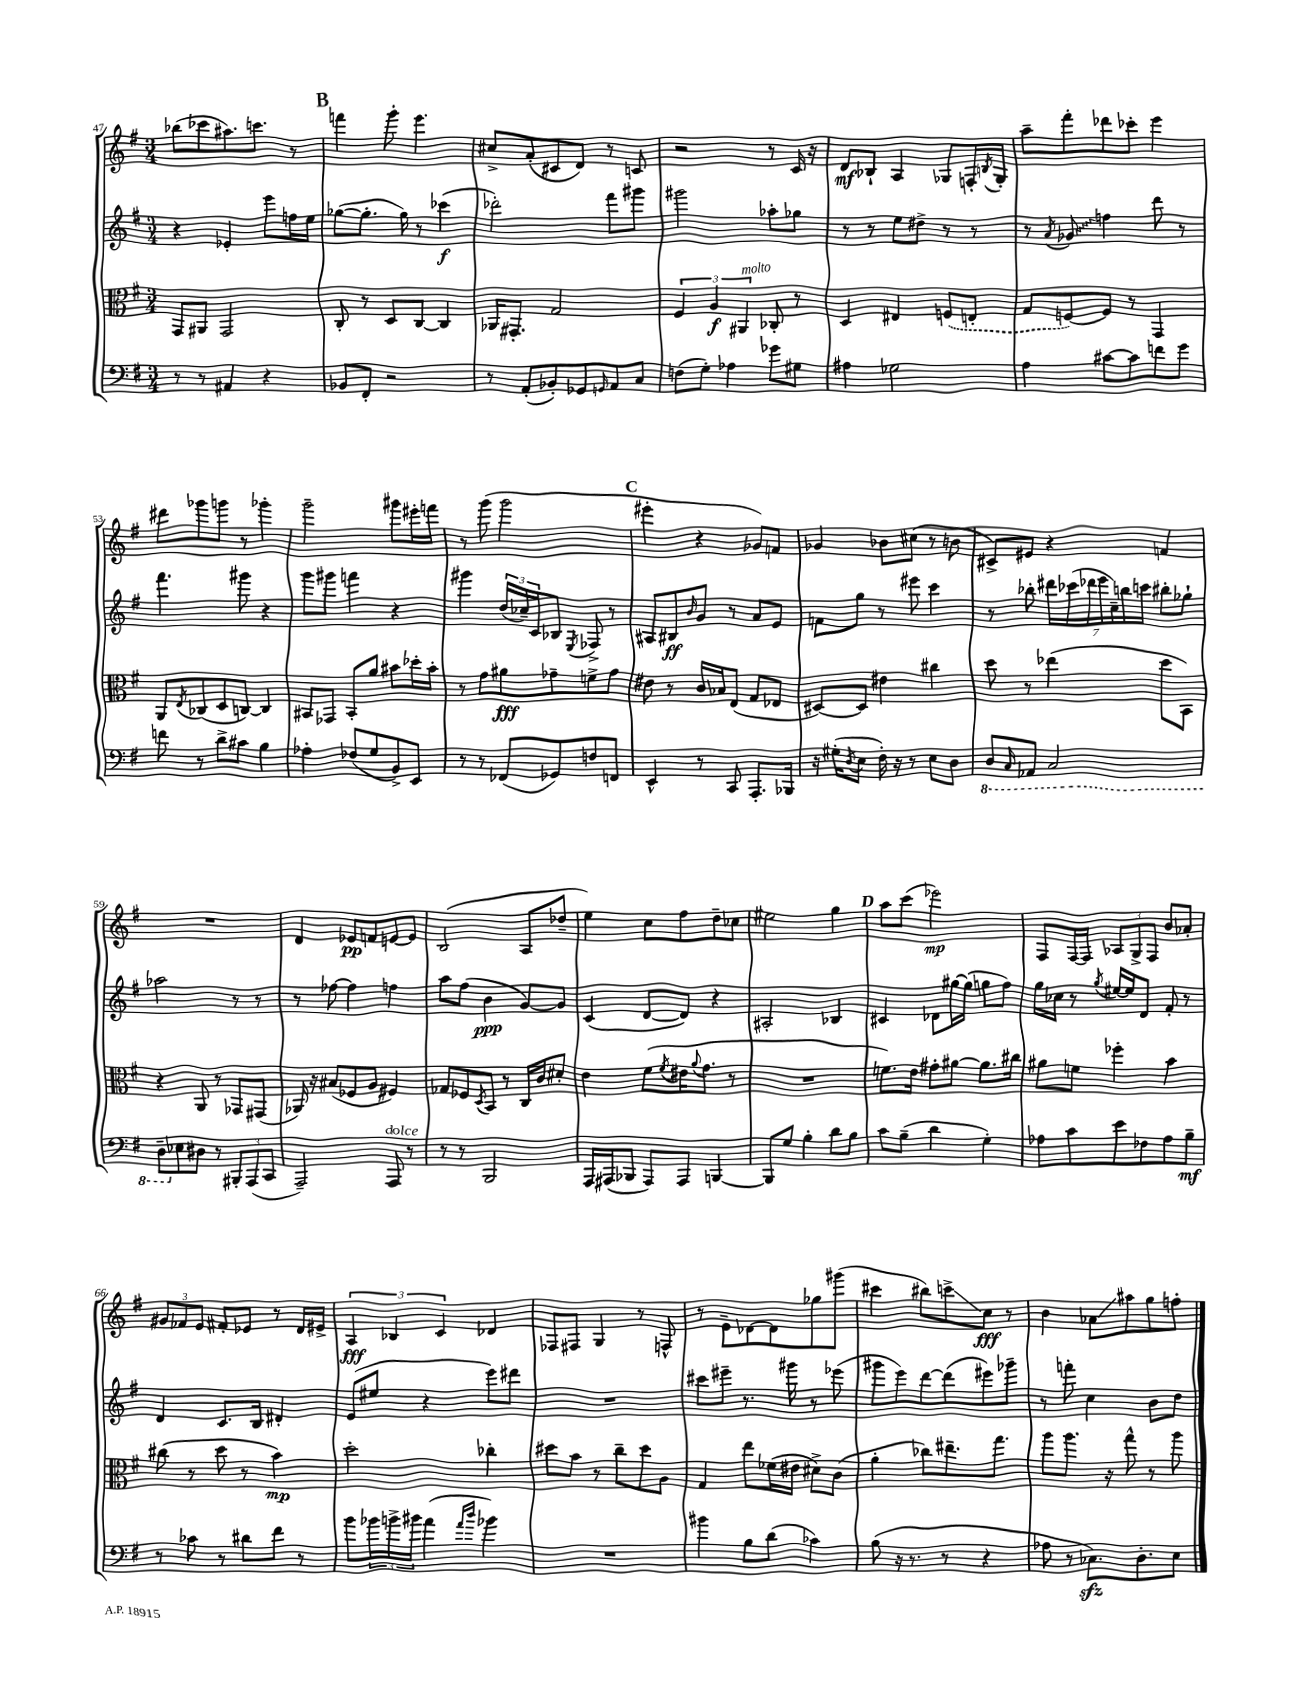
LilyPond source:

<<
\new StaffGroup <<
\new Staff = "s0" {
    \clef treble \key g \major \numericTimeSignature \time 3/4
    bes''8( ces'''8 ais''8.) c'''8. r8 |
    \mark \markup { \bold "B" } f'''4 g'''8-. e'''4. |
    cis''8-> a'8-.( cis'8 d'8) r8 c'8 |
    r2 r8 c'16 r16 |
    d'8\mf bes8-! a4 ges8 f16-. \acciaccatura { b8 } ges16-. |
    a''8-- fis'''8-. des'''8 ces'''8-. e'''4 |
    dis'''8 ges'''8 g'''8 r8 ges'''4-. |
    g'''2-- gis'''8 eis'''16-. f'''16 |
    r8 g'''8( g'''2 |
    \mark \markup { \bold "C" } eis'''4-. r4 ges'8) f'8 |
    ges'4 bes'8 cis''8( r8 b'8 |
    cis'8->) eis'8 r4 f'4 |
    R2. |
    d'4 ees'8\pp f'8 e'8~ e'8 |
    b2( a8 des''8-- |
    e''4) c''8 fis''8 d''8-- ces''8 |
    eis''2 g''4 |
    \mark \markup { \bold "D" } a''8 c'''8( ees'''2\mp) |
    fis8 fis16~ fis16 \tuplet 3/2 { aes8 g8-> fis8 } b'8 aes'8-. |
    \tuplet 3/2 { gis'8 fes'8 e'8 } fis'8-. ees'8 r8 d'16 eis'16-> |
    \tuplet 3/2 { a4\fff bes4 c'4 } des'4 |
    fes8 fis8 g4 r8 f8-^ |
    r8 e'8-- des'8~ des'8 ges''8 gis'''8( |
    cis'''4 bis''8) c'''8->\glissando c''8\fff r8 |
    b'4 aes'8\glissando ais''8 g''8 f''8-. \bar "|." |
}
\new Staff = "s1" {
    \clef treble \key g \major \numericTimeSignature \time 3/4
    r4 ees'4-. e'''8 f''16 e''16 |
    \mark \markup { \bold "B" } ges''8~( ges''8.-. ges''16) r8 ces'''4\f( |
    des'''2-.) fis'''8 gis'''8 |
    gis'''2 aes''8-. ges''8 |
    r8 r8 e''8 dis''8-> r8 r8 |
    r8 \acciaccatura { a'8 } \once \override Glissando.style = #'zigzag ges'8\glissando f''4 d'''8 r8 |
    fis'''4. gis'''8 r4 |
    g'''8 gis'''8 f'''4 r4 |
    gis'''4 \tuplet 3/2 { d''16( ces''16--) c'16 } bes8 \acciaccatura { e8 } fes8-> r8 |
    \mark \markup { \bold "C" } ais8 bis8\ff \grace { b'16 } g'8 r8 a'8 e'8 |
    f'8 g''8 r8 eis'''8 c'''4 |
    r8 bes''8-. \tuplet 7/4 { dis'''16 ces'''16( des'''16 e'''16 c''16--) b''16 c'''16 } bis''8-. ges''8-! |
    aes''2 r8 r8 |
    r8 fes''8~ fes''4 f''4 |
    a''8 fis''8( b'4\ppp g'8~) g'8 |
    c'4( d'8~ d'8) r4 |
    ais2-. bes4 |
    \mark \markup { \bold "D" } cis'4 des'8 gis''16~ gis''16( g''8 fis''8) |
    g''16 ces''16 r8 \acciaccatura { g''8 } eis''16~ eis''16 d'8 fis'8-. r8 |
    d'4 c'8. b16 dis'4-. |
    e'8( eis''8 r4 e'''8) dis'''8 |
    R2. |
    cis'''8 eis'''8-- r8. gis'''16 r8 ees'''8( |
    gis'''8 e'''8) d'''8~ d'''8( eis'''8) ges'''8-- |
    r8 f'''8-. c''4 b'8 d''8 \bar "|." |
}
\new Staff = "s2" {
    \clef alto \key g \major \numericTimeSignature \time 3/4
    g,8 ais,8 g,2 |
    \mark \markup { \bold "B" } c8-. r8 d8 c8~ c4 |
    aes,16 gis,8.-. g2 |
    \tuplet 3/2 { fis4 a4\f ais,4^\markup { \italic "molto" } } ces8-. r8 |
    d4 eis4 \once \slurDashed f8( e8-. |
    g8 f8~) f8 r8 g,4 |
    a,8 \acciaccatura { e8 } ces8( d8 c8~) c4 |
    bis,8 ges,8 bis,8-. a'8 bis'8 des''16-. bis'16-. |
    r8 g'8 ais'8\fff ges'8-- f'8-> ges'8 |
    \mark \markup { \bold "C" } eis'8 r8 c'16 bes16 e8( g8 ees8 |
    dis8~) dis8 eis'4 cis''4 |
    d''8 r8 ees''4( d''8 b,8) |
    r4 a,8 r8 ges,8 gis,8( |
    aes,16) r16 bis8( fes8 a8 fis4) |
    ges8 fes8 \acciaccatura { d8 } b,8 r8 c16 c'16 dis'8-. |
    e'4 fis'8( \acciaccatura { fis'8 } eis'16 \appoggiatura { a'8 } g'8. r8 |
    R2. |
    \mark \markup { \bold "D" } f'8.) e'16 gis'8-. ais'8~ ais'8. cis''16 |
    ais'8 f'8 fes''4-. b'4 |
    cis''8( r8 d''8 r8 b'4\mp) |
    d''2-. ces''4-. |
    dis''8 b'8 r8 c''8-- dis''8 a8 |
    g4 e''8 fes'16( eis'16 dis'8->) c'8( |
    a'4-. ces''8) eis''8.-- g''8. |
    a''8 a''8. r16 g''8-^ r8 a''8 \bar "|." |
}
\new Staff = "s3" {
    \clef bass \key g \major \numericTimeSignature \time 3/4
    r8 r8 ais,4 r4 |
    \mark \markup { \bold "B" } bes,8 fis,8-. r2 |
    r8 a,8-.( bes,8-.) ges,8 \grace { g,16 } a,8 c8 |
    f8( g8-.) aes4 ges'8 gis8 |
    ais4 ges2 |
    a4 cis'8~ cis'8 f'8 g'8 |
    f'8 r8 d'8-> cis'8 b4 |
    aes4-. fes8( g8 b,8->) e,8 |
    r8 r8 fes,8( ges,8) f8 f,8 |
    \mark \markup { \bold "C" } e,4-^ r8 c,8 a,,8.-. bes,,16 |
    r16 gis16-.( \acciaccatura { d8 } e8 fis16-.) r16 r8 e8 d8 |
    \ottava #-1 d,8 \grace { c,16 } aes,,8 c,2 |
    d,8-- \ottava #0 ees8 dis8 r8 \tuplet 3/2 { bis,,8-. a,,8( c,8 } |
    a,,2--) a,,8^\markup { \italic "dolce" } r8 |
    r8 r8 b,,2 |
    a,,16 ais,,16( bes,,8 ais,,8) ais,,8 b,,4~ |
    b,,8 g8 b4-. d'8 b8 |
    \mark \markup { \bold "D" } c'8 b8--( d'4 g4-.) |
    aes8 c'8 e'8 fes8 aes8 b8--\mf |
    r8 ces'8 r8 dis'8 fis'8 r8 |
    b'8 \tuplet 3/2 { bes'16 b'16-> bis'16 } a'4( \grace { a'16 d''16 } bes'4) |
    R2. |
    bis'4 b8 d'8( ces'4) |
    b8( r16 r8. r8 r4 |
    aes8 r8 ces8.\sfz) d8.-. e8 \bar "|." |
}
>>
>>
\layout { \context { \Score currentBarNumber = #47 } }
